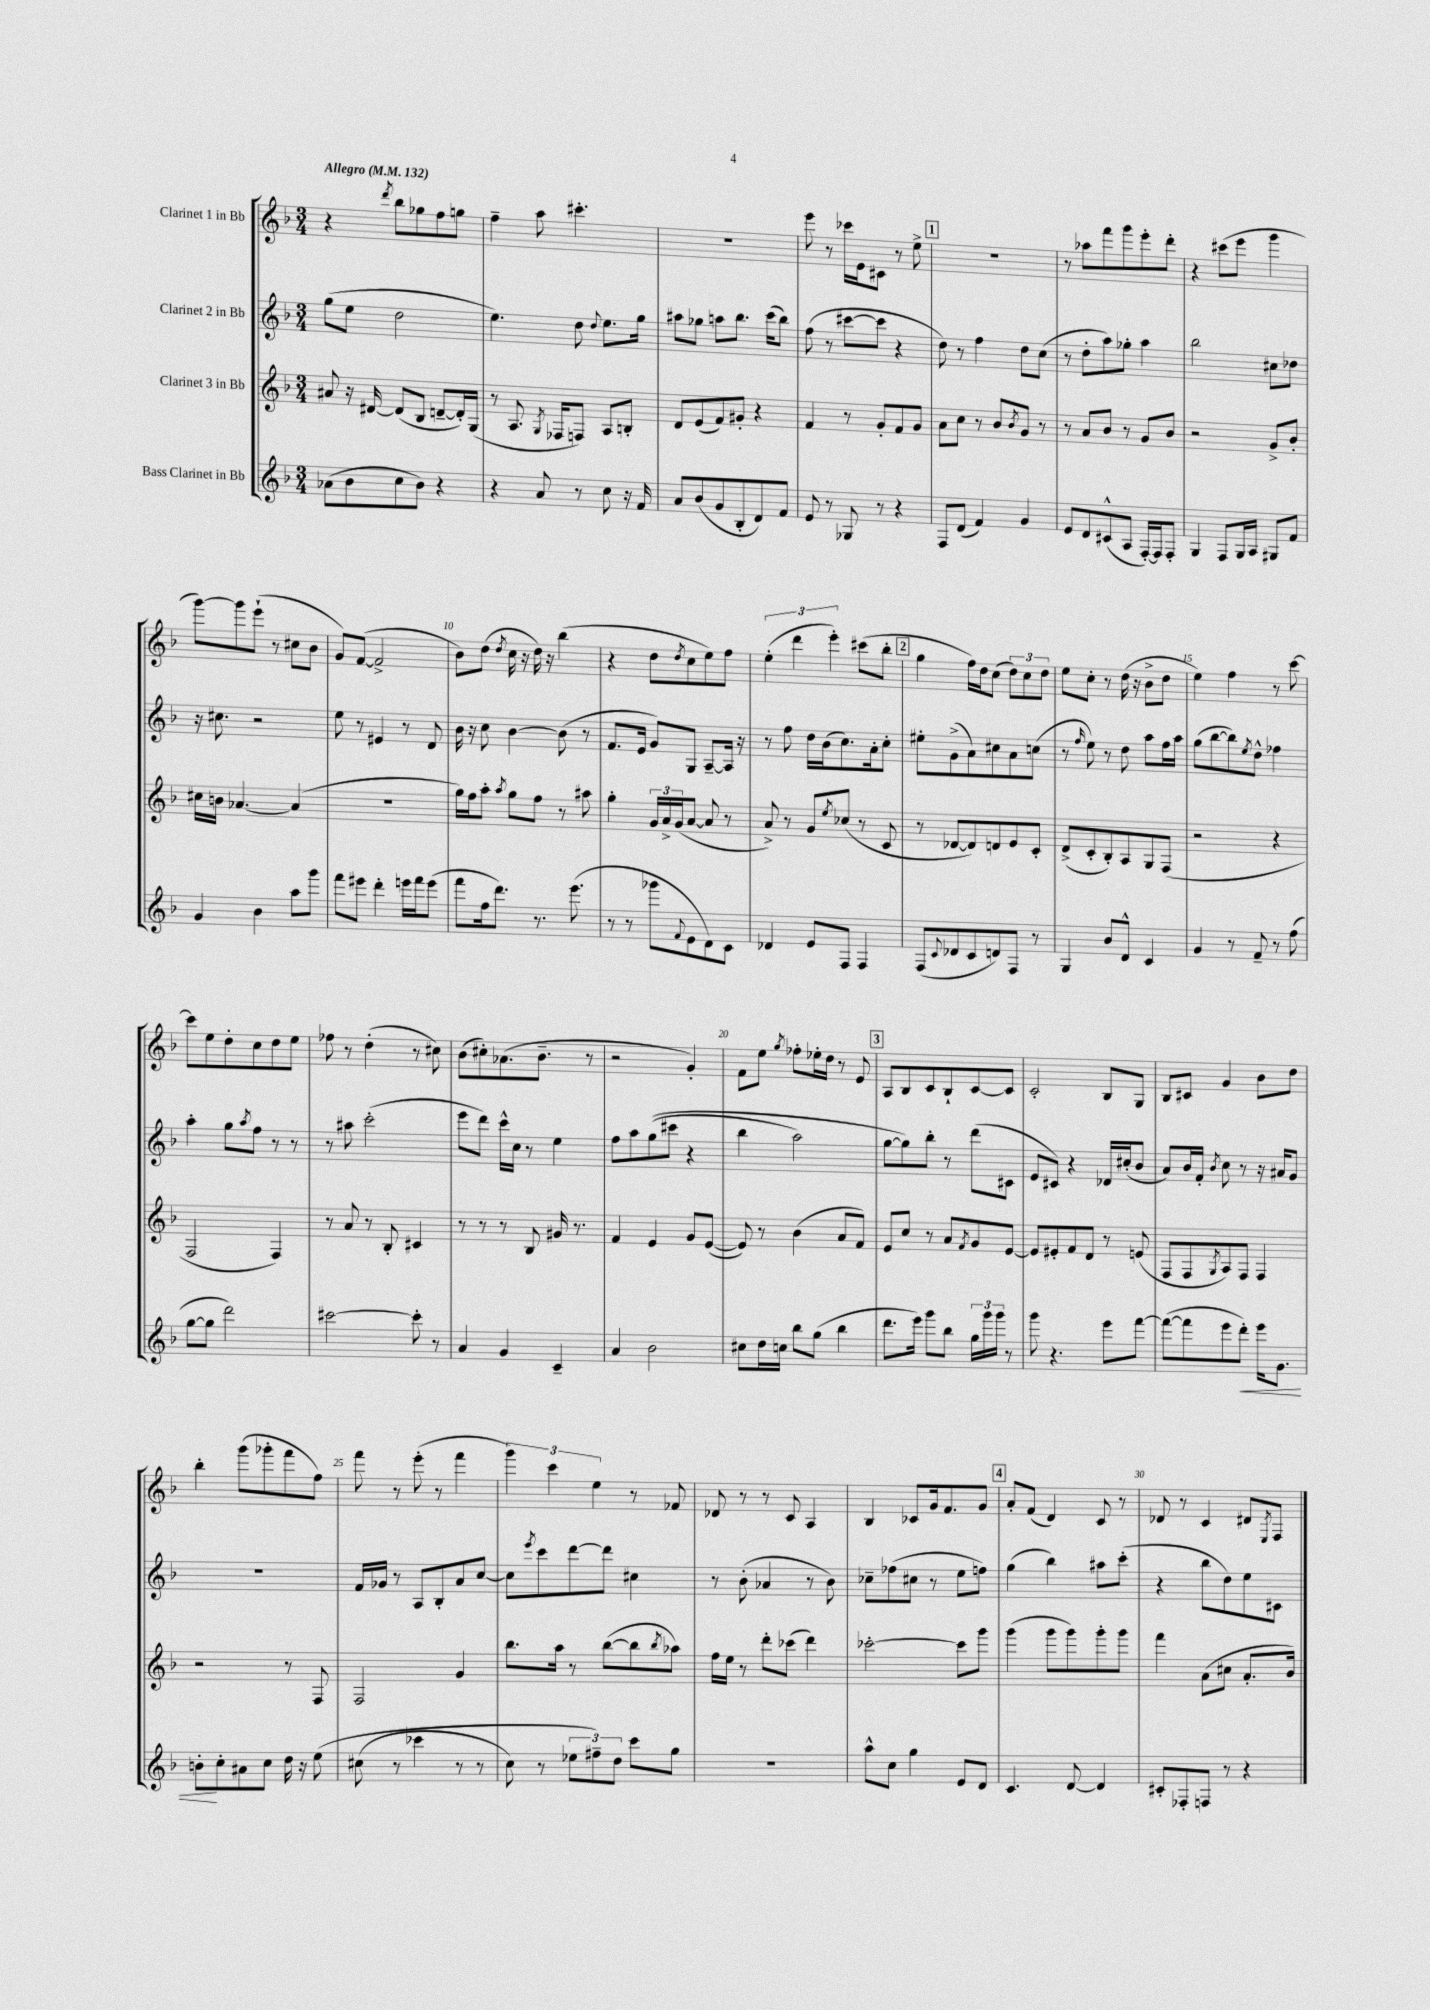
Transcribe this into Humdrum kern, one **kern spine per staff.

**kern	**kern	**kern	**kern
*staff4	*staff3	*staff2	*staff1
*clefG2	*clefG2	*clefG2	*clefG2
*k[b-]	*k[b-]	*k[b-]	*k[b-]
*M3/4	*M3/4	*M3/4	*M3/4
*MM132	*MM132	*MM132	*MM132
(8a-\L	8a#/	(8gg\L	4r
8b-\	16r	8ee\J	.
.	[16d#/	.	.
.	.	.	8qddd/
8cc\	(8d#/]L	2dd\	8bb-\L
8b-\J)	8B-/J	.	8gg-\
4r	[8d~/L	.	8ff\
.	16d'/]L)	.	8gg\J
.	(16G/JJ	.	.
=	=	=	=
4r	8r	4.ee\)	4ff~\
.	8.A/	.	.
8a/	.	.	8aa\
.	8qG/	.	.
.	16F-/LK	.	.
8r	8F/J)	8dd\	4.ccc#'\
.	.	8qqdd/	.
8cc\	8A/L	8.ee\L	.
16r	8B'/J	.	.
16f/	.	16gg\Jk	.
=	=	=	=
8a/L	8d/L	8aa#\L	2.r
(8b-/	(8e/	8gg-\J	.
8g/	8f/)	8aa\L	.
8B-'/	8g#'/J	8.bb-\J	.
8d/)	4r	.	.
.	.	(16ccc\LK	.
8f/J	.	8bb-\J)	.
=	=	=	=
8e/	4f/	(8ff\	8eee\
8r	.	8r	8r
8G-/	8r	[8ccc#\L	16ccc-\LL
.	.	.	16e\J
8r	8g'/L	8ccc#\]J	8c#\J
4r	8f/	4r	8r
.	8g/J	.	8ee^\
=	=	=	=
8F/L	8a\L	8dd\)	2.r
(8d/J	8cc\J	8r	.
4f/)	8r	4ff\	.
.	8b-/L	.	.
.	8qb-/	.	.
4g/	8g/J	8dd\L	.
.	8r	(8cc\J	.
=	=	=	=
8e/L	8r	8r	8r
8d/	8a/L	8dd'\L	8aa-\L
(8c#^^/	8b-/J	8aa\)	8fff\
8A/J	8r	8gg-'\J	8ggg\
[16F'/LL)	8g/L	4aa\	8eee'\
16F/]J	.	.	.
8F'/J	8b-/J	.	8ddd'\J
=	=	=	=
4G/	2r	2bb-\	4r
8F/L	.	.	(8ccc#\L
16G/L	.	.	8eee\J
16A/JJ	.	.	.
8G#/L	8g^/L	8cc#\L	4ggg\
8f/J	8b-'/J	8dd-\J	.
=	=	=	=
4g/	16cc#\LL	16r	[8ggg\L)
.	16b\JJ	8.cc#\	.
.	[4.a-/	.	8ggg\]
4b-\	.	2r	(8eee`\J
.	.	.	8r
8aa\L	(4a-/]	.	8cc#\L
8ggg\J	.	.	8b-\J
=	=	=	=
8fff\L	2.r	8ee\	8g/L)
8eee#\J	.	8r	([8f/J
4ddd'\	.	4e#/	2f^/]
16eee\LL	.	8r	.
16fff\J	.	.	.
(8eee\J	.	8d/	.
=	=	=	=
8fff\L	16gg\LL)	16b-\	8b-\L)
.	16ff\J	16r	.
16ff\k	8aa'\J	8cc\	(8dd\J
8.ddd\J)	.	.	.
.	8qaa/	.	8qdd/
.	8gg\L	[4b-\	16cc\
.	.	.	16r
8.r	8ff\J	.	16dd\)
.	.	.	16r
.	8r	(8b-\]	(4bb-\
(8.eee\	.	.	.
.	8aa#\	8r	.
=	=	=	=
8r	4gg'\	8.f/L	4r
8r	.	.	.
.	.	16e/Jk	.
8ggg-\L	24g/LL	8g/L)	8dd\L
.	24a^/	.	.
.	(24g/J	.	.
8qqf/	.	.	8qdd/
8e\	[8a/J	8G/J	8cc\
8d\)	8a/]	[8A~/L	8ee\)
8c\J	8r	16A/]Jk	8ff\J
.	.	16r	.
=	=	=	=
4d-/	8a^/)	8r	(6ee'\
.	8r	8ff\	.
.	.	.	6ddd\
8e/L	8g/L	16dd\LL	.
.	.	(16b-\J	.
.	.	.	6eee'\)
.	8qee/	.	.
8F/J	(8cc-/J	8.cc\)	.
4F/	8r	.	(8ccc#\L
.	.	16a'\k	.
.	8c/	8cc'\J	8bb-'\J
=	=	=	=
(8F/L	8r	8ee#'\L	4gg\
8qqc/	.	.	.
8d-/	[8d-/L	(8g^\	.
8c/	8d-/])	8a\)	16ff\LL)
.	.	.	16dd\J
8d/)	8d/	8cc#\	(8cc\J
8F/J	8e/	8a\	12dd\L)
.	.	.	12cc\
8r	8c'/J	(8cc\J	.
.	.	.	12dd\J
=	=	=	=
4G/	(8d^/L	8r	8ee\L
.	.	16qqff/	.
.	8c'/	8ee\)	8cc'\J
8b-/L	8B-'/)	8r	8r
8d^^/J	8A/	8dd\	(16dd\
.	.	.	16r
4c/	8G/	8aa\L	8b-^\L
.	(8F/J	16ff\L	8dd\J
.	.	16aa\JJ	.
=	=	=	=
4g/	2r	(8gg\L	4ee\)
.	.	[8bb-\	.
8r	.	8bb-\])	4ff\
.	.	8qee/	.
8f~/	.	8dd^^\J	.
8r	4r	4ff-\	8r
(8ff\	.	.	[8ccc\
=	=	=	=
[8gg\L	2F/	4aa'\	8ccc\]L
8gg\]J	.	.	8ee\
2ddd\)	.	8gg\L	8dd'\
.	.	8qaa/	.
.	.	8ff\J	8cc\
.	4F/)	8r	8dd\
.	.	8r	8ee\J
=	=	=	=
[2ccc#\	8r	8r	8ff-\
.	8a/	8aa#\	8r
.	8r	(2ccc'\	(4dd'\
.	8B-'/	.	.
8ccc#'\]	4c#/	.	8r
8r	.	.	8cc#\)
=	=	=	=
4a/	8r	8eee\L	(8b-\L
.	8r	8ddd\J)	8cc#'\)
4g/	8r	16ccc^^\LL	(8.a-\
.	.	16cc\JJ	.
.	8B-/	8r	.
.	.	.	8.b-~\J
4c~/	16g#/	4ee\	.
.	8.r	.	.
.	.	.	8r
=	=	=	=
4a/	4f/	8ff\L	2r
.	.	8aa\	.
2b-\	4e/	&((8gg\	.
.	.	8ccc#\J	.
.	8g/L	4r	4g'/)
.	([8e/J	.	.
=	=	=	=
8cc#\L	8e/])	4bb-\	8f\L
16dd\L	8r	.	8ee\J
16cc\JJ	.	.	.
.	.	.	8qgg/
8bb-\L	(4b-\	2aa\)	8ff-'\L
(8gg\J	.	.	16ee-'\L
.	.	.	16dd\JJ
4bb-\	8a/L	.	8r
.	8f/J)	.	8e/
=	=	=	=
8.ddd\L	8e/L	[8gg\L	8A/L
.	8cc/J	8gg\]&)	8B-/
16eee\Jk)	.	.	.
8ggg\L	8r	8bb-'\J	8c/
8bb-\J	8a/L	8r	8B-`/
.	8qf/	.	.
24gg\LL	8g/	(8ddd\L	[8c/
24ggg\	.	.	.
24ggg\JJ	.	.	.
8r	[8e/J	8c#\J	8c/]J
=	=	=	=
8ggg\	8e/]L	8e/L	2c'/
4.r	8e#'/	8c#/J)	.
.	8f/	4r	.
.	8d/J	.	.
8eee\L	8r	16d-/LL	8B-/L
.	.	(16cc#'/J	.
[8fff\J	(8e/	8b-/J	8G/J
=	=	=	=
(8fff\_L	8F/L	8a/L)	8B-/L
8fff\]	8F/	16b-/L	8c#/J
.	.	16f'/JJ	.
.	8qG/	8qb-/	.
8eee\	8A/)	8cc\	4g/
8ddd'\J)	8F/J	8r	.
16eee\LK	4F/	16r	8b-\L
8.g\J	.	16a#/LK	.
.	.	8g/J	8dd\J
=	=	=	=
8b'\L	2r	2.r	4bb-'\
8cc'\	.	.	.
8a#\	.	.	(8ggg\L
8cc\J	.	.	8ggg-'\
16dd\	8r	.	8fff\
16r	.	.	.
&(8ee\	8F/	.	8ff\J)
=	=	=	=
(8cc#\	2F/	16f/LL	8fff\
.	.	16g-/JJ	.
8r	.	8r	8r
4ccc-\	.	8A/L	(8eee'\
.	.	8B-'/	8r
8r	4g/	8a/	4fff\
8r	.	[8cc/J	.
=	=	=	=
8cc\)	8.bb-\L	8cc\]L	6ggg\)
.	.	8qeee/	.
8r	.	8ccc\	.
.	.	.	6ccc\
.	16aa\Jk	.	.
12ee-\L	8r	[8ddd\	.
12ff#~\&)	.	.	6ee\
.	([8bb-\L	8ddd\]J	.
12dd\J	.	.	.
8ccc\L	8bb-\]	4cc#\	8r
.	8qbb-/	.	.
8gg\J	8aa-\J)	.	8f-/
=	=	=	=
2.r	16ff\LL	8r	8d-/
.	16ee\JJ	.	.
.	8r	(8b-'\	8r
.	8ddd'\L	4a-/	8r
.	(8ccc-\J	.	8c/
.	4ddd\)	8r	4A/
.	.	8b-\)	.
=	=	=	=
8aa^^\L	[2ccc-'\	8cc-~\L	4B-/
8cc\J	.	(8ff-\	.
4gg\	.	8cc#\J	8c-/L
.	.	8r	16g/k
.	.	.	8.f/
8e/L	8ccc-\]L	8ee\L	.
8d/J	8ggg\J	8ff\J)	8g/J
=	=	=	=
4.c/	(4ggg\	(4gg\	8a'/L
.	.	.	(8f/J
.	8ggg\L	4bb-\)	4d/)
[8d/	8ggg\)	.	.
4d/]	8ggg'\	8aa#\L	8c/
.	8ggg\J	(8ccc'\J	8r
=	=	=	=
8c#'/L	4fff\	4r	8d-/
8F-'/	.	.	8r
8F/J	(8a\L	8bb-\L	4c/
8r	8cc#\J	8dd\)	.
4r	8.a'/L	8ee\	8d#/L
.	.	.	8qE/
.	.	8c#\J	8F/J
.	16b-/Jk)	.	.
==	==	==	==
*-	*-	*-	*-
